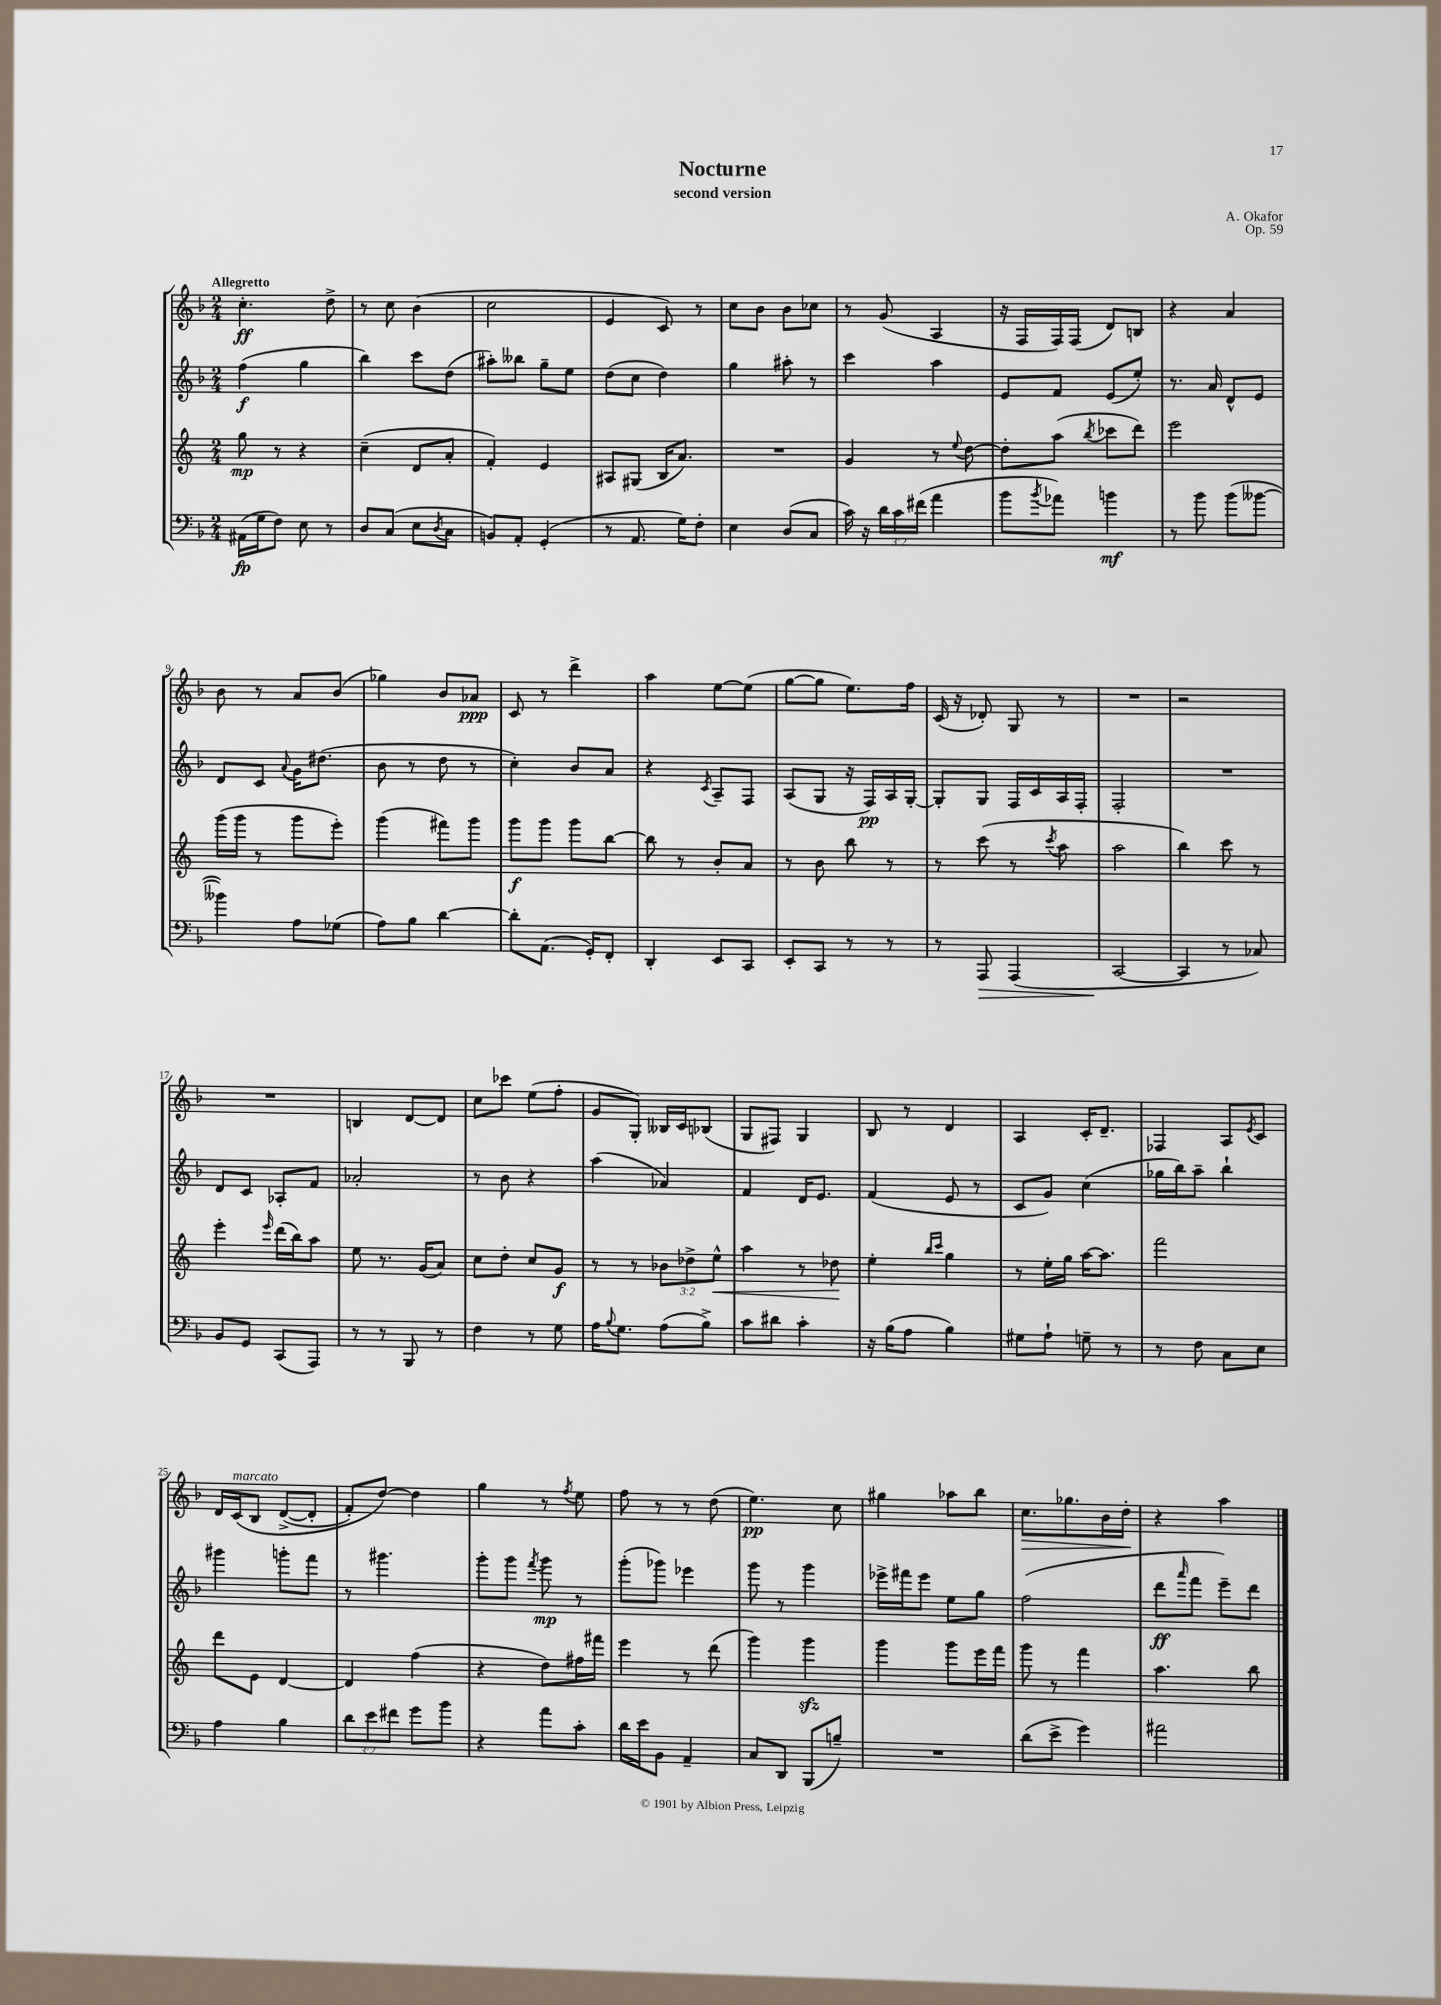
\header { title = "Nocturne" composer = "A. Okafor" subtitle = "second version" opus = "Op. 59" }
<<
\new StaffGroup <<
\new Staff = "s0" {
    \clef treble \key f \major \numericTimeSignature \time 2/4 \tempo "Allegretto"
    c''4.-.\ff d''8-> |
    r8 c''8 bes'4( |
    c''2 |
    e'4 c'8) r8 |
    c''8 bes'8 bes'8 ces''8 |
    r8 g'8( a4 |
    r16 f16 f16) f16( d'8) b8 |
    r4 a'4 |
    bes'8 r8 a'8 bes'8( |
    ges''4) bes'8 aes'8\ppp |
    c'8 r8 d'''4-> |
    a''4 e''8~ e''8( |
    g''8~ g''8 e''8.) f''16 |
    c'16( r16 des'8-.) g8 r8 |
    R2 |
    r2 |
    R2 |
    b4 d'8~ d'8 |
    c''8 ces'''8 e''8( f''8-. |
    g'8 g8-.) beses16 c'16 bes8( |
    g8 fis8) g4 |
    bes8 r8 d'4 |
    a4 c'16-. d'8.-- |
    fes4 a8 \acciaccatura { e'8 } c'8 |
    d'16 c'16^\markup { \italic "marcato" }\( bes8 d'8~->( d'8-. |
    f'8-.) d''8~\) d''4 |
    g''4 r8 \acciaccatura { f''8 } e''8 |
    f''8 r8 r8 d''8( |
    e''4.\pp) c''8 |
    gis''4 aes''8 bes''8 |
    c''8.\> ges''8. bes'16 d''16-.\! |
    r4 a''4 \bar "|." |
}
\new Staff = "s1" {
    \clef treble \key f \major \numericTimeSignature \time 2/4
    f''4\f( g''4 |
    bes''4) c'''8 d''8( |
    ais''8-.) beses''8 g''8-- e''8 |
    d''8( c''8 d''4) |
    g''4 ais''8-. r8 |
    c'''4 a''4 |
    e'8 f'8 e'8( e''8-.) |
    r8. a'16 d'8-^ e'8 |
    d'8 c'8 \appoggiatura { a'8 } g'16 dis''8.( |
    bes'8 r8 d''8 r8 |
    c''4-.) bes'8 a'8 |
    r4 \acciaccatura { c'8 } a8-- f8 |
    a8( g8 r16 f16\pp) a16 g16~-. |
    g8-. g8 f16 c'16 a16 f16-. |
    f2-. |
    R2 |
    d'8 c'8 aes8-. f'8 |
    aes'2-. |
    r8 bes'8 r4 |
    a''4( aes'4) |
    f'4 d'16 e'8. |
    f'4( e'8 r8 |
    c'8 g'8) c''4( |
    ges''16 bes''16) a''8-- bes''4-! |
    gis'''4 g'''8-. f'''8 |
    r8 gis'''4. |
    g'''8-. g'''8 \acciaccatura { f'''8 } g'''8\mp r8 |
    g'''8-.( ges'''8) ees'''4 |
    g'''8 r8 g'''4 |
    ees'''16-> fis'''16 ees'''8 e''8 g''8 |
    f''2( |
    d'''8\ff \grace { a'''16 } f'''8 e'''8--) d'''8 \bar "|." |
}
\new Staff = "s2" {
    \clef treble \key c \major \numericTimeSignature \time 2/4 \override Staff.TupletNumber.text = #tuplet-number::calc-fraction-text
    g''8\mp r8 r4 |
    c''4--( d'8 a'8-. |
    f'4-.) e'4 |
    ais8 gis8( b16 a'8.) |
    R2 |
    g'4 r8 \appoggiatura { e''8 } d''8~ |
    d''8-. a''8( \acciaccatura { b''8 } ces'''8 d'''8) |
    e'''2 |
    g'''16( g'''16 r8 g'''8 e'''8-.) |
    g'''4( fis'''8) g'''8 |
    g'''8\f g'''8 g'''8 b''8~ |
    b''8 r8 b'8-. a'8 |
    r8 b'8 b''8 r8 |
    r8 c'''8( r8 \acciaccatura { c'''8 } a''8 |
    a''2 |
    b''4) c'''8 r8 |
    e'''4-. \grace { e'''16 } d'''16( b''16) a''8 |
    e''8 r8. g'16( a'8) |
    c''8 d''8-. c''8 g'8\f |
    r8 r8 \tuplet 3/2 { bes'8 des''8-> e''8-^\< } |
    a''4 r8 des''8\! |
    e''4-. \grace { b''16 c'''16 } g''4 |
    r8 e''16-. g''16 a''16~ a''8. |
    f'''2 |
    d'''8 e'8 d'4~ |
    d'4 f''4( |
    r4 d''8) fis''16 fis'''16 |
    e'''4 r8 d'''8( |
    g'''4) g'''4\sfz |
    g'''4 g'''8 e'''16 f'''16 |
    g'''8 r8 f'''4 |
    a''4. b''8 \bar "|." |
}
\new Staff = "s3" {
    \clef bass \key f \major \numericTimeSignature \time 2/4 \override Staff.TupletNumber.text = #tuplet-number::calc-fraction-text
    ais,16\fp( g16 f8) e8 r8 |
    d8 c8( e8 \acciaccatura { d8 } c8 |
    b,8) a,8-. g,4-.( |
    r8 a,8. g16) f8-. |
    e4 d8( c8 |
    c'16) r16 \tuplet 3/2 { d'16 c'16 fis'16( } a'4 |
    bes'8 \acciaccatura { bes'8 } aes'8) b'4\mf |
    r8 bes'8 bes'8( beses'8~ |
    beses'4) a8 ges8( |
    a8) bes8 d'4~ |
    d'8-. a,8.( g,16-.) f,8-. |
    d,4-. e,8 c,8 |
    e,8-. c,8 r8 r8 |
    r8 a,,8\> a,,4( |
    c,2~\! |
    c,4 r8 ces8) |
    bes,8 g,8 c,8( a,,8) |
    r8 r8 bes,,8 r8 |
    f4 r8 g8 |
    a16 \appoggiatura { bes8 } g8. a8( bes8->) |
    c'8 dis'8 c'4-. |
    r16 bes16( a8 bes4) |
    gis8 a8-! g8-- r8 |
    r8 f8 c8 e8 |
    a4 bes4 |
    \tuplet 3/2 { d'8 e'8 fis'8 } g'8 bes'8 |
    r4 a'8 c'8-. |
    d'16 e'16 bes,8 a,4-- |
    c8 d,8 bes,,8( b8--) |
    R2 |
    d'8( e'8-> g'4) |
    ais'2 \bar "|." |
}
>>
>>
